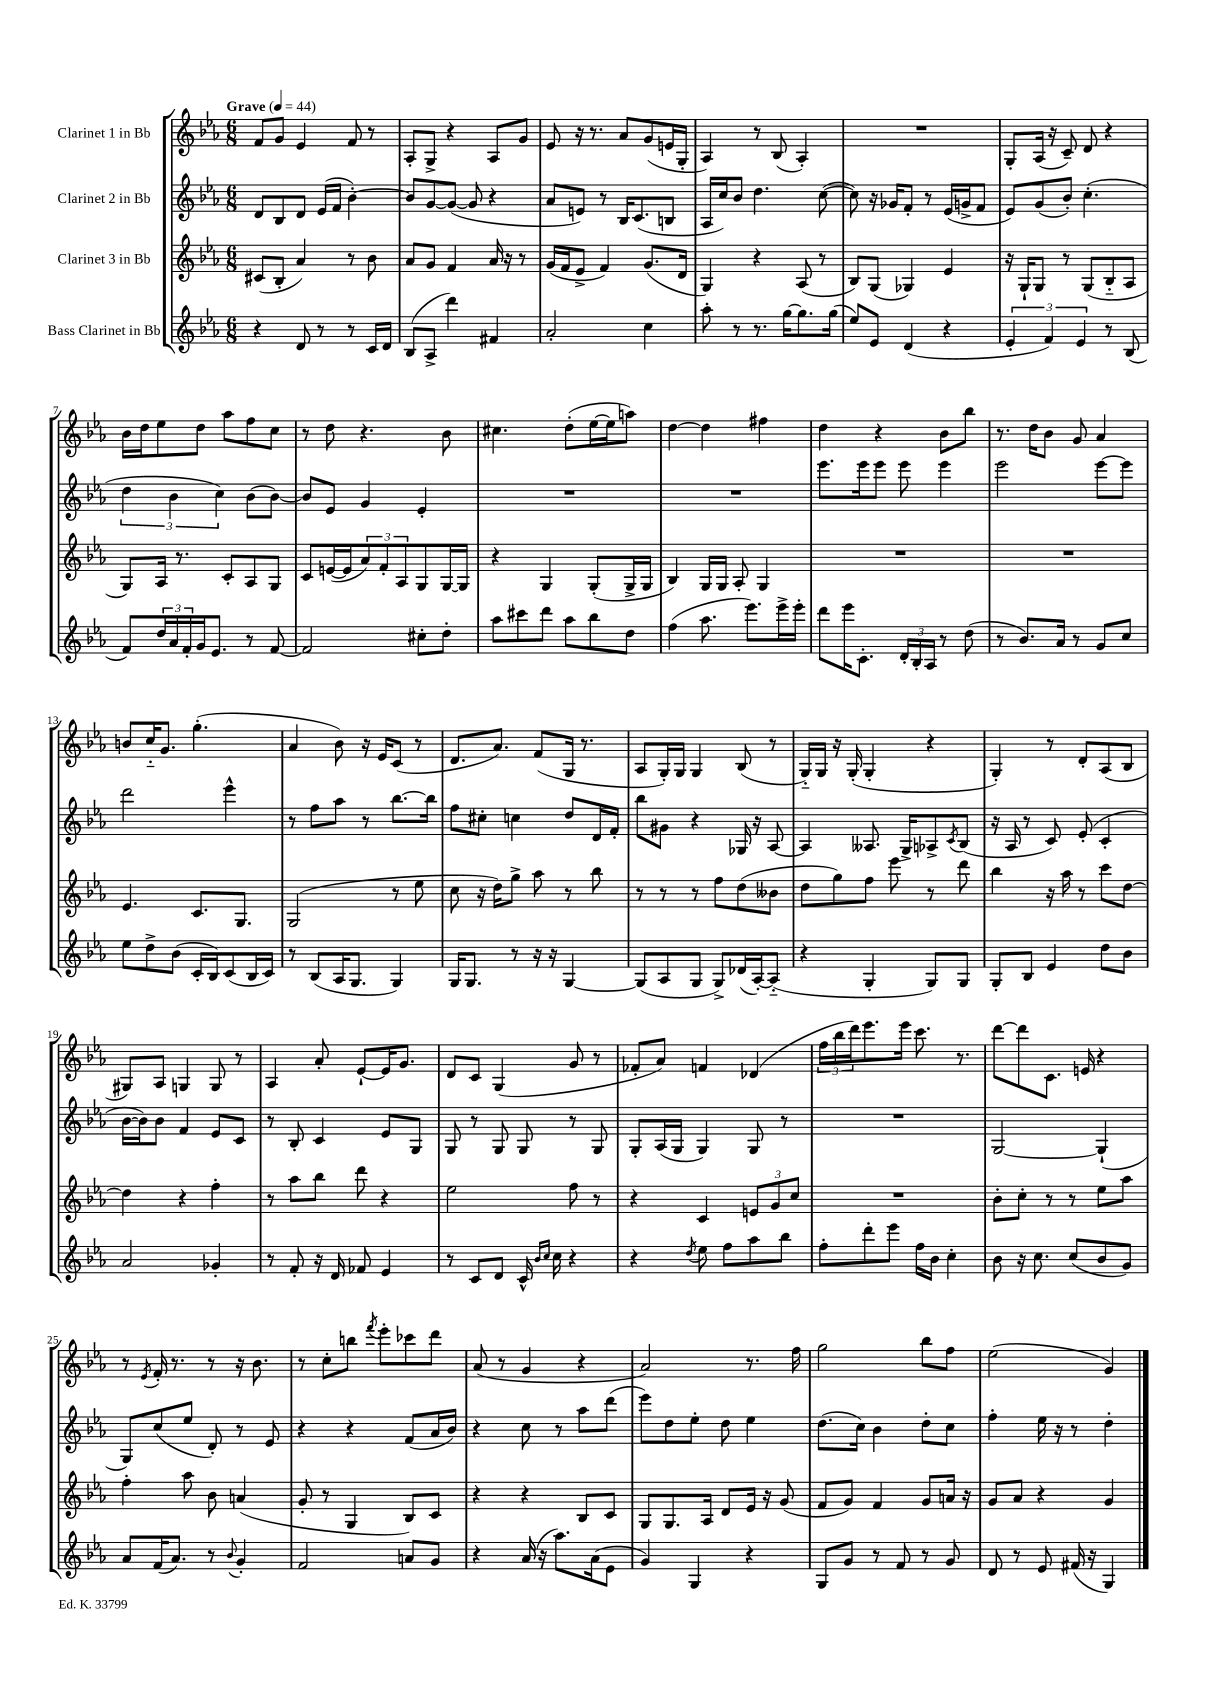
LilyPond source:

<<
\new StaffGroup <<
\new Staff = "s0" \with { instrumentName = "Clarinet 1 in Bb" } {
    \clef treble \key ees \major \numericTimeSignature \time 6/8 \tempo "Grave" 4 = 44
    f'8 g'8 ees'4 f'8 r8 |
    aes8-. g8-> r4 aes8 g'8 |
    ees'8 r16 r8. aes'8 g'8( e'16 g16-. |
    aes4) r8 bes8( aes4-.) |
    R2. |
    g8-. aes16( r16 c'8--) d'8 r4 |
    bes'16 d''16 ees''8 d''8 aes''8 f''8 c''8 |
    r8 d''8 r4. bes'8 |
    cis''4. d''8-.( ees''16~ ees''16 a''8) |
    d''4~ d''4 fis''4 |
    d''4 r4 bes'8 bes''8 |
    r8. d''16 bes'8 g'8 aes'4 |
    b'8 c''16-_ g'8. g''4.-.( |
    aes'4 bes'8) r16 ees'16 c'8( r8 |
    d'8. aes'8.) f'8( g16 r8. |
    aes8 g16-.) g16 g4 bes8( r8 |
    g16-_) g16 r16 g16-.( g4-. r4 |
    g4-.) r8 d'8-. aes8( bes8 |
    gis8) aes8 g4 g8 r8 |
    aes4 aes'8-. ees'8~-! ees'16 g'8. |
    d'8 c'8 g4( g'8 r8 |
    fes'8-. aes'8) f'4 des'4( |
    \tuplet 3/2 { f''16 bes''16 d'''16) } ees'''8. ees'''16 c'''8. r8. |
    d'''8~ d'''8 c'8. e'16 r4 |
    r8 \acciaccatura { ees'8 } f'16-. r8. r8 r16 bes'8. |
    r8 c''8-. b''8 \acciaccatura { f'''8 } ees'''8-. ces'''8 d'''8 |
    aes'8( r8 g'4 r4 |
    aes'2) r8. f''16 |
    g''2 bes''8 f''8 |
    ees''2( g'4) \bar "|." |
}
\new Staff = "s1" \with { instrumentName = "Clarinet 2 in Bb" } {
    \clef treble \key ees \major \numericTimeSignature \time 6/8
    d'8 bes8 d'8 ees'16( f'16 bes'4~-.) |
    bes'8 g'8~ g'8~( g'8 r4 |
    aes'8 e'8) r8 bes16 c'8.( b8 |
    aes16 c''16) bes'8 d''4. c''8~( |
    c''8) r16 ges'16 f'8-. r8 ees'16( g'16-> f'8 |
    ees'8) g'8( bes'8-.) c''4.-.( |
    \tuplet 3/2 { d''4 bes'4 c''4) } bes'8( bes'8~) |
    bes'8 ees'8 g'4 ees'4-. |
    R2. |
    R2. |
    ees'''8. ees'''16 ees'''8 ees'''8 ees'''4 |
    ees'''2 ees'''8~ ees'''8 |
    d'''2 ees'''4-^ |
    r8 f''8 aes''8 r8 bes''8.~ bes''16 |
    f''8 cis''8-. c''4 d''8 d'16 f'16-. |
    bes''8 gis'8 r4 ges16 r16 aes8~ |
    aes4 aeses8. g16-> aes8-> \acciaccatura { c'8 } bes8( |
    r16 aes16 r8 c'8) ees'8-.( c'4-. |
    bes'16~ bes'16) bes'8 f'4 ees'8 c'8 |
    r8 bes8-. c'4 ees'8 g8 |
    g8 r8 g8 g8 r8 g8 |
    g8-. aes16( g16 g4) g8 r8 |
    R2. |
    g2~ g4-!( |
    g8) c''8( ees''8 d'8-.) r8 ees'8 |
    r4 r4 f'8( aes'16 bes'16) |
    r4 c''8 r8 aes''8 d'''8( |
    ees'''8) d''8 ees''8-. d''8 ees''4 |
    d''8.( c''16) bes'4 d''8-. c''8 |
    f''4-. ees''16 r16 r8 d''4-. \bar "|." |
}
\new Staff = "s2" \with { instrumentName = "Clarinet 3 in Bb" } {
    \clef treble \key ees \major \numericTimeSignature \time 6/8
    cis'8( bes8-. aes'4) r8 bes'8 |
    aes'8 g'8 f'4 aes'16 r16 r8 |
    g'16( f'16 ees'8-> f'4) g'8.( d'16 |
    g4) r4 aes8( r8 |
    bes8) g8( ges4) ees'4 |
    r16 g16-! g8 r8 g8( bes8-_ aes8 |
    g8) aes16 r8. c'8-. aes8 g8 |
    c'8 e'16~( e'16 \tuplet 3/2 { aes'8) f'8-. aes8 } g8 g16~ g16 |
    r4 g4 g8-.( g16-> g16 |
    bes4) g16 g16 aes8-. g4 |
    R2. |
    R2. |
    ees'4. c'8. g8. |
    g2( r8 ees''8 |
    c''8 r16 d''16) g''8-> aes''8 r8 bes''8 |
    r8 r8 r8 f''8 d''8( beses'8 |
    d''8 g''8) f''8 ees'''8 r8 d'''8 |
    bes''4 r16 aes''16 r8 c'''8 d''8~ |
    d''4 r4 f''4-. |
    r8 aes''8 bes''8 d'''8 r4 |
    ees''2 f''8 r8 |
    r4 c'4 \tuplet 3/2 { e'8 g'8 c''8 } |
    R2. |
    bes'8-. c''8-. r8 r8 ees''8 aes''8 |
    f''4-. aes''8 bes'8 a'4( |
    g'8-. r8 g4 bes8) c'8 |
    r4 r4 bes8 c'8 |
    g8 g8. aes16 d'8 ees'16 r16 g'8( |
    f'8 g'8) f'4 g'8 a'16 r16 |
    g'8 aes'8 r4 g'4 \bar "|." |
}
\new Staff = "s3" \with { instrumentName = "Bass Clarinet in Bb" } {
    \clef treble \key ees \major \numericTimeSignature \time 6/8
    r4 d'8 r8 r8 c'16 d'16 |
    bes8( aes8-> d'''4) fis'4 |
    aes'2-. c''4 |
    aes''8-. r8 r8. g''16~ g''8. g''16( |
    ees''8) ees'8 d'4( r4 |
    \tuplet 3/2 { ees'4-. f'4) ees'4 } r8 bes8( |
    f'8) \tuplet 3/2 { d''16 aes'16 f'16-. } g'16 ees'8. r8 f'8~ |
    f'2 cis''8-. d''8-. |
    aes''8 cis'''8 d'''8 aes''8 bes''8 d''8 |
    f''4( aes''8. ees'''8.) ees'''16-> ees'''16-. |
    d'''8 ees'''16 c'8.-. \tuplet 3/2 { d'16-. bes16-. aes16 } r8 d''8( |
    r8 bes'8.) aes'16 r8 g'8 c''8 |
    ees''8 d''8-> bes'8( c'16-. bes16) c'8( bes16 c'16) |
    r8 bes8( aes16 g8. g4) |
    g16 g8. r8 r16 r16 g4~ |
    g8( aes8 g8 g8->) des'16( aes16~-.) aes8-_( |
    r4 g4-. g8) g8 |
    g8-. bes8 ees'4 d''8 bes'8 |
    aes'2 ges'4-. |
    r8 f'8-. r16 d'16 fes'8 ees'4 |
    r8 c'8 d'8 c'16-^ \grace { bes'16 c''16 } c''16 r4 |
    r4 \acciaccatura { d''8 } ees''8 f''8 aes''8 bes''8 |
    f''8-. d'''8-. ees'''8 f''16 bes'16 c''4-. |
    bes'8 r16 c''8. c''8( bes'8 g'8) |
    aes'8 f'16( aes'8.) r8 \appoggiatura { bes'8 } g'4-. |
    f'2 a'8 g'8 |
    r4 aes'16( r16 aes''8.) aes'16( ees'8 |
    g'4) g4 r4 |
    g8 g'8 r8 f'8 r8 g'8 |
    d'8 r8 ees'8 fis'16( r16 g4) \bar "|." |
}
>>
>>
